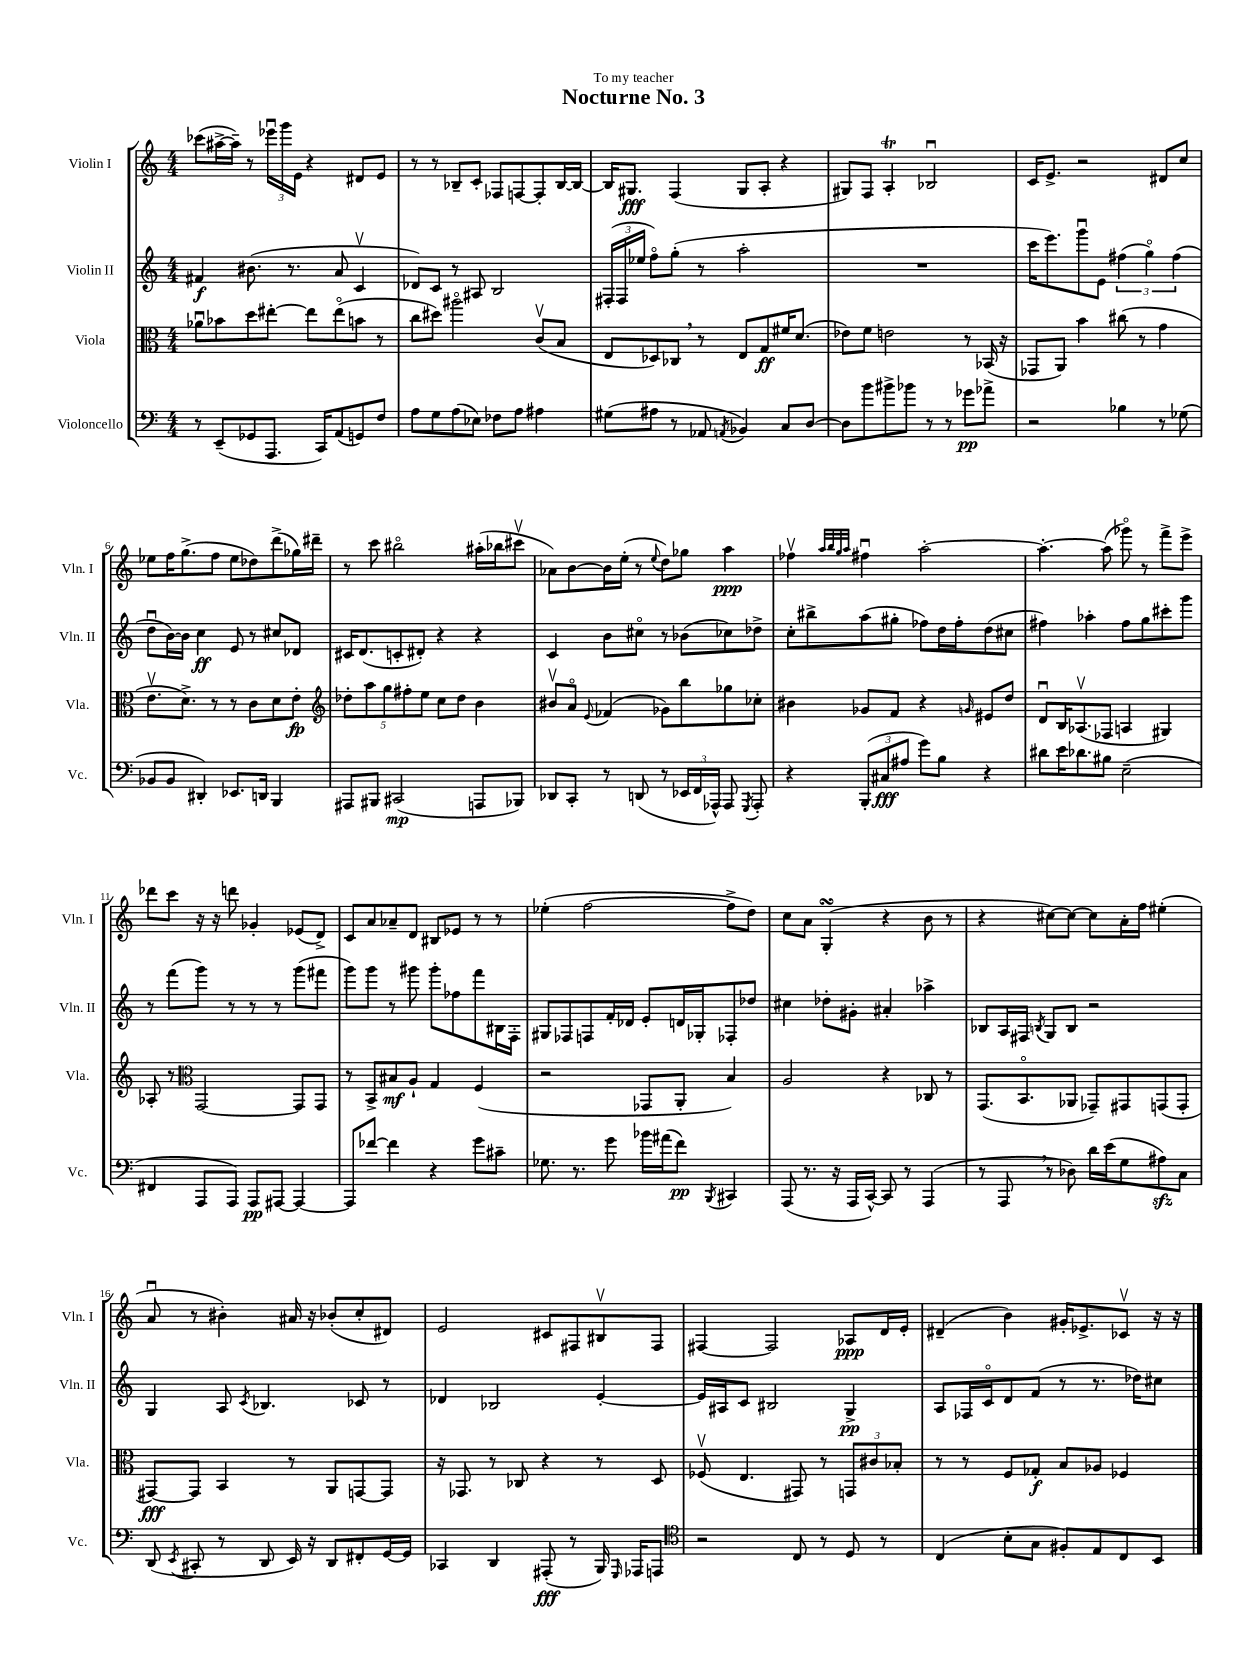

**kern	**kern	**kern	**kern
*staff4	*staff3	*staff2	*staff1
*clefF4	*clefC3	*clefG2	*clefG2
*k[]	*k[]	*k[]	*k[]
*M4/4	*M4/4	*M4/4	*M4/4
8r	8a-u\L	4f#/	(8ccc-\L
(8EE~/L	8b-\	.	[16aa#^\L
.	.	.	16aa#~\]JJ)
8GG-/	8dd\	(8.b#\	8r
8.AAA/J	[8ee#'\J	.	24eee-u\LL
.	.	.	24ggg\
.	.	8.r	.
.	.	.	24e\JJ
.	8ee#\]L	.	4r
16CC/LK)	.	.	.
(8AA/	(8ee#o\	8a/	.
8GG/)	8b\J	4cv/	8d#/L
8F/J	8r	.	8e/J
=	=	=	=
8A\L	8cc\L	8d-/L)	8r
8G\	8dd#\J)	8c/J	8r
(8A\	2aa#o\	8r	8B-~/L
8E-\J)	.	8A#/	8c'/J
8F-\L	.	2B/	8F-/L
8A\J	.	.	[8F/
4A#\	(8cv/L	.	8F'/]
.	8B/J	.	[16B-/L
.	.	.	16B-/_JJ
=	=	=	=
(8G#\L	8E/L	(24F#'/LL	16B-/]LK
.	.	24F#/	.
.	.	.	8.G#/J
.	.	24ee-/JJ	.
8A#\J	8D-/)	8ffo\L)	.
8r	8C-/J	(8gg'\J	(4F/
8AA-/	8r	8r	.
8qAA/	.	.	.
4BB-/)	8E/L	2aa'\	8G#/L
.	8G/	.	8A'/J
8C/L	16f#/K	.	4r
.	(8.d/J	.	.
[8D/J	.	.	.
=	=	=	=
8D\]L	8e-\L)	1r	8G#/L)
8b\	8f\J	.	8F/J
8b#^\	2e\	.	4A'/
8b-\J	.	.	.
8r	.	.	2B-u/
8r	.	.	.
8g-\L	8r	.	.
8a-^\J	(16BB-/	.	.
.	16r	.	.
=	=	=	=
2r	8GG-/L	16ccc\LK	16c/LK
.	.	8.eee\)	8.e^/J
.	8AA/J)	.	.
.	4b\	8gggu\	2r
.	.	8e\J	.
4B-\	(8cc#\	(6ff#\	.
.	8r	.	.
.	.	6ggo\)	.
8r	4g\	.	8d#/L
.	.	(6ff#\	.
(8G-\	.	.	8cc/J
=	=	=	=
8BB-/L	8.ev\L	8ddu\L	8ee-\L
8BB-/J	.	[16b\L)	16ff\K
.	8.d^\J)	16b\]JJ	(8.gg^\
4DD#'/)	.	4cc\	.
.	8r	.	8ff\J
8.EE-/L	8r	8e/	8ee-\L
.	8c\L	8r	8dd-\)
16DD/Jk	.	.	.
4BBB/	8d\	8cc#/L	(8ddd^\
.	8e'\J	8d-/J	16gg-\L)
.	.	.	16ddd#~\JJ
=	=	=	=
*	*clefG2	*	*
8AAA#/L	10dd-'\L	16c#/LK	8r
.	.	(8.d/	.
.	10aa\	.	.
8BBB#/J	.	.	8ccc\
.	10gg\	.	.
(2CC#/	.	8c'/	2bb#o\
.	10ff#'\	.	.
.	.	8d#'/J)	.
.	10ee\J	.	.
.	8cc\L	4r	.
.	8dd-\J	.	.
8AAA/L	4b\	4r	(16aa#'\LL
.	.	.	16bb-\J
8BBB-/J)	.	.	8ccc#v\J
=	=	=	=
8DD-/L	8b#v/L	4c/	8a-\L)
8CC'/J	8ao/J	.	[8b\
.	8qqe/	.	.
8r	(4f-/	8b\L	16b\]L
.	.	.	(16ee'\JJ
(8DD/	.	8cc#o\J	8r
.	.	.	8qqee/
8r	8g-\L)	8r	8dd\L)
24EE-/LL	8bb\	(8b-\L	8gg-\J
24FF/	.	.	.
24AAA-^^/JJ)	.	.	.
8AAA-/	8gg-\	8cc-\)	4aa\
8qGGG/	.	.	.
8AAA-'/	8cc-'\J	8dd-^\J	.
=	=	=	=
4r	4b#\	8cc'\L	4ff-v\
.	.	8bb#^\	.
.	.	.	32qqaa/LLL
.	.	.	32qqbb/
.	.	.	32qqgg/
.	.	.	32qqaa/JJJ
(12BBB'/L	8g-/L	(8aa\	4ff#u\
12C#/	.	.	.
.	8f/J	8gg#'\J	.
12A#/J	.	.	.
8g\L)	4r	8ff-\L)	[2aa'\
8B\J	.	16dd\L	.
.	.	16ff-'\J	.
.	16qqg/	.	.
4r	8e#/L	(8dd\	.
.	8dd/J	8cc#\J	.
=	=	=	=
8d#\L	8du/L	4ff#\)	4.aa'\_
16e\K	16B/K	.	.
8.d-\	(8.A-v/	.	.
.	.	4aa-'\	.
8B#\J	8F-/J	.	(8aa\]
(2E~\	4A/	8ff#\L	8ggg-o\)
.	.	8gg\	8r
.	4G#/)	8ccc#'\	8fff^\L
.	.	8ggg\J	8eee^\J
=	=	=	=
4FF#/	8A-'/	8r	8ddd-\L
.	8r	(8fff\L	8ccc\J
*	*clefC3	*	*
8AAA/L	[2GG/	8ggg\J)	16r
.	.	.	16r
8AAA/J)	.	8r	8ddd\
8AAA/L	.	8r	4g-'/
[8AAA#/J	.	8r	.
4AAA#/_	8GG/]L	(8ggg\L	(8e-/L
.	8GG/J	8fff#\J	8d^/J)
=	=	=	=
8AAA#/]L	8r	8ggg\L)	8c/L
[8f-/J	8BB^/L	8ggg\J	8a/
4f-\]	8B#/	8r	8a-~/
.	8A`/J	8ggg#\	8d/J
4r	4G/	8ggg#'\L	8B#/L
.	.	8ff-\	8e-/J
8g\L	(4F/	8fff\	8r
8c#~\J	.	16B#\L	8r
.	.	16F'\JJ	.
=	=	=	=
8.G-\	2r	8G#/L	(4ee-'\
.	.	8F-/	.
8.r	.	.	.
.	.	8F/	[2ff\
8g\	.	16f'/L	.
.	.	16d-/JJ	.
16b-\LL	8GG-/L	8e'/L	.
(16a#\J	.	.	.
8f\J)	8AA'/J	16d/L	.
.	.	16G-'/J	.
8qBBB/	.	.	.
4CC#/	4B/)	8F-'/	8ff^\]L
.	.	8dd-/J	8dd\J)
=	=	=	=
(8AAA/	2A/	4cc#\	8cc\L
8.r	.	.	8a\J
.	.	8dd-'\L	(4G'/
16r	.	.	.
16AAA/LL	.	8g#'\J	.
[16CC^^/JJ)	.	.	.
8CC/]	4r	4a#'/	4r
8r	.	.	.
(4AAA/	8C-/	4aa-^\	8b\
.	8r	.	8r
=	=	=	=
8r	(8.GG/L	8B-/L	4r
8AAA/	.	16A/L	.
.	8.BBo/	16F#/JJ	.
.	.	8qB/	.
8r	.	8G/L	[8cc#\L)
8D-\)	8AA-/J	8B/J	8cc#\_J
16d\LL	8GG-~/L)	2r	8cc#\]L
(16e\J	.	.	.
8G\	8GG#/	.	16a'\L
.	.	.	16ff\JJ
8A#\)	(8GG/	.	(4ee#'\
8C\J	8GG'/J	.	.
=	=	=	=
(8DD/	[8GG#/L)	4G/	8au/
8qEE/	.	.	.
8CC#'/	8GG#/]J	.	8r
8r	4BB/	8A/	4b#'\)
.	.	8qc/	.
8DD/	.	4.B-/	.
16EE/)	8r	.	16a#/
16r	.	.	16r
8DD/L	8AA/L	.	(8b-'/L
8FF#'/	[8GG/	8c-/	8cc'/
[16GG/L	8GG/]J	8r	8d#/J)
16GG/]JJ	.	.	.
=	=	=	=
4CC-/	16r	4d-/	2e/
.	8.GG-/	.	.
4DD/	8r	2B-/	.
.	8C-/	.	.
(8AAA#'/	4r	.	8c#/L
8r	.	.	8F#/
16BBB/)	8r	[4e'/	8B#v/
16qqGGG/	.	.	.
16AAA-/LK	.	.	.
8AAA/J	8D/	.	8F#/J
=	=	=	=
*clefC4	*	*	*
2r	(8F-v/	16e/]LL	[4F#/
.	.	16A#/J	.
.	4.E/	8c/J	.
.	.	2B#/	2F#/]
8C/	8GG#/)	.	.
8r	8r	.	.
8D/	12GG/L	4G^/	8A-/L
.	12c#/	.	.
8r	.	.	16d/L
.	12B-'/J	.	.
.	.	.	16e'/JJ
=	=	=	=
(4C/	8r	8A/L	(4d#~/
.	8r	16F-/L	.
.	.	16co/J	.
8B'\L	8F/L	8d/	4b\)
8G\J	8G-'/J	(8f/J	.
8F#'/L)	8B/L	8r	16g#'/LK
.	.	.	8.e-^/
8E/	8A-/J	8.r	.
8C/	4F-/	.	8c-v/J
.	.	16dd-\LK)	.
8BB/J	.	8cc#\J	16r
.	.	.	16r
==	==	==	==
*-	*-	*-	*-
